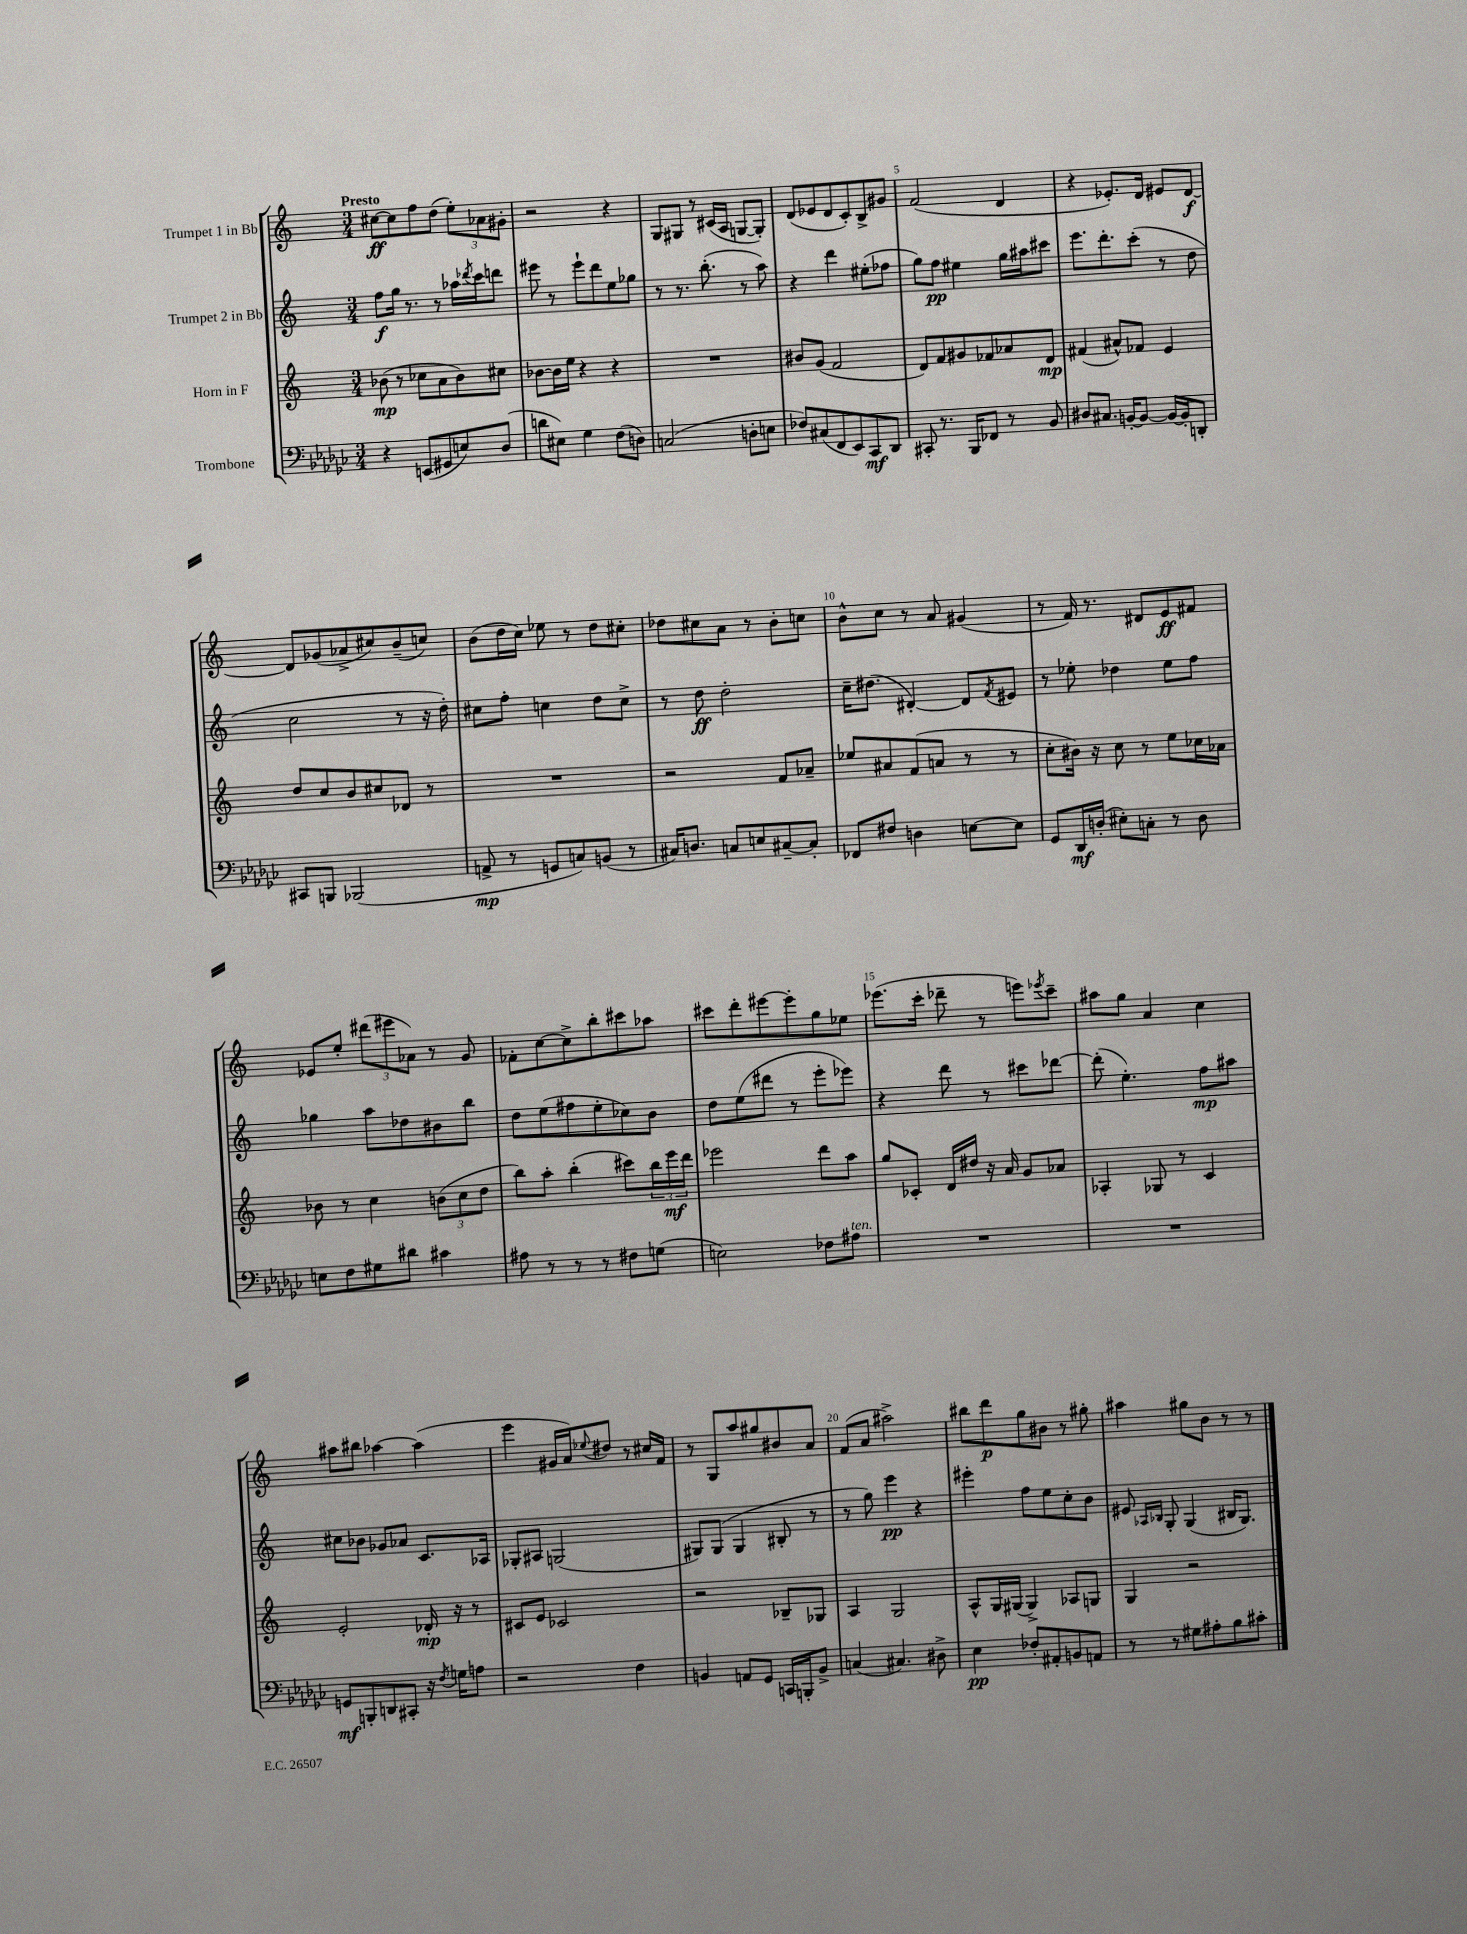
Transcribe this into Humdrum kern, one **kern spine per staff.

**kern	**dynam	**kern	**dynam	**kern	**dynam	**kern	**dynam
*part4	*part4	*part3	*part3	*part2	*part2	*part1	*part1
*staff4	*staff4	*staff3	*staff3	*staff2	*staff2	*staff1	*staff1
*I"Trombone	*	*I"Horn in F	*	*I"Trumpet 2 in Bb	*	*I"Trumpet 1 in Bb	*
*clefF4	*	*clefG2	*	*clefG2	*	*clefG2	*
*k[b-e-a-d-g-c-]	*	*k[]	*	*k[]	*	*k[]	*
*M3/4	*	*M3/4	*	*M3/4	*	*M3/4	*
=1	=1	=1	=1	=1	=1	=1	=1
!	!	!	!	!	!	!LO:TX:a:B:t=Presto	!
4r	.	(8b-X\	mp	8ff\L	f	[8cc#X\L	ff
.	.	8r	.	16gg\Jk	.	8cc#\]	.
.	.	.	.	8.r	.	.	.
(8EEn/L	.	8cc-X\L	.	.	.	8ff\	.
8GG#X/	.	8a\	.	8r	.	(8dd\J	.
8En/)	.	8b-\)	.	16aa-X\LL	.	12ee'\L)	.
.	.	.	.	8qddd-X/	.	.	.
.	.	.	.	16ccc\J	.	.	.
.	.	.	.	.	.	12a-X\	.
(8D-/J	.	8cc#X\J	.	8dddn\J	.	.	.
.	.	.	.	.	.	12g#X'\J	.
=2	=2	=2	=2	=2	=2	=2	=2
8dn\L	.	[8b-X\L	.	8eee#X\	.	2r	.
8E#X\J)	.	16b-\L]	.	8r	.	.	.
.	.	16ee\JJ	.	.	.	.	.
4G-\	.	4r	.	8eee#`\L	.	.	.
.	.	.	.	8ddd\	.	.	.
(8F\L	.	4r	.	8ee\	.	4r	.
8Dn\J)	.	.	.	8gg-X\J	.	.	.
=3	=3	=3	=3	=3	=3	=3	=3
(2Cn/	.	2.r	.	8r	.	8G/L	.
.	.	.	.	8.r	.	8G#X/J	.
.	.	.	.	.	.	8r	.
.	.	.	.	(8.bb'\	.	.	.
.	.	.	.	.	.	(16c#X/LL	.
.	.	.	.	.	.	16A/JJ	.
8Dn'\L	.	.	.	8r	.	[8Gn/L	.
8En\J	.	.	.	8aa\)	.	8G'/J])	.
=4	=4	=4	=4	=4	=4	=4	=4
8F-X/L)	.	8b#X/L	.	4r	.	(8d/L	.
(8C#X/	.	(8g/J	.	.	.	8e-X/	.
8FF/	.	2f/	.	4ddd\	.	8d/	.
8EE-/)	.	.	.	.	.	8c'/)	.
8CC-/	mf	.	.	(8ee#X'\L	.	8B^/	.
8DD-/J	.	.	.	8ff-X\J	.	8g#X/J	.
=5	=5	=5	=5	=5	=5	=5	=5
8CC#X'/	.	8d/L)	.	8gg\L)	.	(2f/	.
8.r	.	8f/	.	8ff\J	pp	.	.
.	.	8g#X/	.	4ee#X\	.	.	.
16BBB-/KL	.	.	.	.	.	.	.
8FF-X/J	.	8f-X/	.	.	.	.	.
8r	.	8a-X/	.	16gg\LL	.	4d/	.
.	.	.	.	16aa#X\J	.	.	.
8BB-/	.	8d/J	mp	8ccc#X\J	.	.	.
=6	=6	=6	=6	=6	=6	=6	=6
8D#X/L	.	(4f#X/	.	8.eee\L	.	4r	.
8.C#X/J	.	.	.	.	.	.	.
.	.	.	.	8.ddd'\	.	.	.
.	.	8a#X^^/L)	.	.	.	8.e-X'/L)	.
[16BBn'/KL	.	.	.	.	.	.	.
8BB/J_	.	8f-X/J	.	(8ccc'\J	.	.	.
.	.	.	.	.	.	16d/Jk	.
16BB/LL_	.	4e/	.	8r	.	8e#X/L	.
16BB'/J]	.	.	.	.	.	.	.
8DDn'/J	.	.	.	8dd\	.	[8d/J	f
!!LO:LB:g=z
=7	=7	=7	=7	=7	=7	=7	=7
8CC#X/L	.	8dd/L	.	2cc\	.	8d/L]	.
8BBBn/J	.	8cc/	.	.	.	(8g-X/	.
(2BBB-X/	.	8b/	.	.	.	8a-X^/	.
.	.	8cc#X/	.	.	.	8cc#X/)	.
.	.	8d-X/J	.	8r	.	(8b~/	.
.	.	8r	.	16r	.	8ccn/J)	.
.	.	.	.	16dd'\)	.	.	.
=8	=8	=8	=8	=8	=8	=8	=8
8AAn^/	mp	2.r	.	8cc#X\L	.	(8b\L	.
8r	.	.	.	8ff'\J	.	16dd\L	.
.	.	.	.	.	.	16cc\JJ)	.
8GGn/L	.	.	.	4ccn\	.	8ee-X\	.
8Cn/)	.	.	.	.	.	8r	.
(8BBn/J	.	.	.	8dd\L	.	8dd\L	.
8r	.	.	.	8cc^\J	.	8cc#X'\J	.
=9	=9	=9	=9	=9	=9	=9	=9
16C#X/KL)	.	2r	.	8r	.	8dd-X\L	.
8.Dn/J	.	.	.	.	.	.	.
.	.	.	.	8dd\	ff	8cc#X\	.
8Cn/L	.	.	.	2dd'\	.	8a\J	.
8En/	.	.	.	.	.	8r	.
[8C#X~/	.	8f/L	.	.	.	8b'\L	.
8C#'/J]	.	8a-X~/J	.	.	.	8ccn\J	.
=10	=10	=10	=10	=10	=10	=10	=10
8FF-X/L	.	8ee-X/L	.	16cc~\KL	.	8b^^\L	.
.	.	.	.	(8.dd#X\J	.	.	.
8F#X/J	.	8a#X/	.	.	.	8cc\J	.
4Dn\	.	(8f/	.	[4d#X'/)	.	8r	.
.	.	8an/J	.	.	.	8a/	.
[8En\L	.	8r	.	8d#/L]	.	(4g#X/	.
.	.	.	.	8qf/	.	.	.
8E\J]	.	8r	.	8e#X/J	.	.	.
=11	=11	=11	=11	=11	=11	=11	=11
8GG-/L	.	8cc'\L	.	8r	.	8r	.
16DD-/L	mf	16b#X\Jk)	.	8ee-X'\	.	16f/)	.
(16Dn'/JJ	.	16r	.	.	.	8.r	.
8E#X'\L)	.	8cc\	.	4dd-X\	.	.	.
8Cn'\J	.	8r	.	.	.	8d#X/L	.
8r	.	8ee\L	.	8ee-\L	.	8e/	ff
8D\	.	16cc-X\L	.	8ff\J	.	8f#X/J	.
.	.	16a-X\JJ	.	.	.	.	.
!!LO:LB:g=z
=12	=12	=12	=12	=12	=12	=12	=12
8En\L	.	8b-X\	.	4gg-X\	.	8e-X/L	.
8F\	.	8r	.	.	.	8ee'/J	.
8G#X\	.	4cc\	.	8aa\L	.	(12ddd#X\L	.
.	.	.	.	.	.	12eee#X\	.
8d#X\J	.	.	.	8dd-X\	.	.	.
.	.	.	.	.	.	12a-X\J)	.
4c#X\	.	(12bn\L	.	8b#X\	.	8r	.
.	.	12cc\	.	.	.	.	.
.	.	.	.	8bb\J	.	8g/	.
.	.	12dd\J	.	.	.	.	.
=13	=13	=13	=13	=13	=13	=13	=13
8A#X\	.	8bb\L)	.	8dd\L	.	8f-X'\L	.
8r	.	8aa'\J	.	(8ee\	.	[8cc\	.
8r	.	(4bb'\	.	8ff#X\	.	8cc^\]	.
8r	.	.	.	8ee'\	.	8bb'\	.
8F#X\L	.	8ccc#X\L)	.	8cc-X\)	.	8ccc#X\	.
(8Gn\J	.	24bb\L	.	8b\J	.	8aa-X\J	.
.	.	24eee\	mf	.	.	.	.
.	.	24ddd\JJ	.	.	.	.	.
=14	=14	=14	=14	=14	=14	=14	=14
2En\)	.	2eee-X\	.	8dd\L	.	8ccc#X\L	.
.	.	.	.	(8ee\	.	8ddd'\	.
.	.	.	.	8ddd#X\J	.	[8eee#X\	.
.	.	.	.	8r	.	8eee#'\]	.
8F-X\L	.	8ddd\L	.	8eee'\L	.	8gg\	.
!LO:TX:a:i:t=ten.	!	!	!	!	!	!	!
8A#X\J	.	8aa\J	.	8eee-X\J)	.	8ee-X\J	.
=15	=15	=15	=15	=15	=15	=15	=15
2.r	.	8gg/L	.	4r	.	(8.eee-X\L	.
.	.	8c-X'/J	.	.	.	.	.
.	.	.	.	.	.	16ccc'\Jk	.
.	.	16d/LL	.	8ddd\	.	8ddd-X~\	.
.	.	16dd#X/JJ	.	.	.	.	.
.	.	16r	.	8r	.	8r	.
.	.	16a/	.	.	.	.	.
.	.	8g/L	.	8ccc#X\L	.	8eeen\L)	.
.	.	.	.	.	.	8qeee-X/	.
.	.	8a-X/J	.	[8ddd-X\J	.	8ccc~\J	.
=16	=16	=16	=16	=16	=16	=16	=16
2.r	.	4A-X'/	.	(8ddd-'\]	.	8aa#X\L	.
.	.	.	.	4.ee'\)	.	8gg\J	.
.	.	8G-X/	.	.	.	4a/	.
.	.	8r	.	.	.	.	.
.	.	4c/	.	8ff\L	mp	4cc\	.
.	.	.	.	8aa#X\J	.	.	.
!!LO:LB:g=z
=17	=17	=17	=17	=17	=17	=17	=17
8GGn/L	mf	2e'/	.	8cc#X\L	.	8aa#X\L	.
8BBBn'/	.	.	.	8b-X\J	.	8bb#X\J	.
8DDn/	.	.	.	8g-X/L	.	[4aa-X\	.
8CC#X'/J	.	.	.	8a-X/J	.	.	.
16r	.	16d-X'/	mp	8.c/L	.	(4aa-\]	.
8qF/	.	.	.	.	.	.	.
16Gn\KL	.	16r	.	.	.	.	.
8An\J	.	8r	.	.	.	.	.
.	.	.	.	16A-X/Jk	.	.	.
=18	=18	=18	=18	=18	=18	=18	=18
2r	.	8c#X/L	.	8G-X'/L	.	4eee\	.
.	.	8e/J	.	8A#X/J	.	.	.
.	.	2c-X/	.	(2Gn/	.	16g#X/LL	.
.	.	.	.	.	.	16a/J)	.
.	.	.	.	.	.	8qqee-X/	.
.	.	.	.	.	.	8dd#X/J	.
4F\	.	.	.	.	.	8r	.
.	.	.	.	.	.	16cc#X/LL	.
.	.	.	.	.	.	16f/JJ	.
=19	=19	=19	=19	=19	=19	=19	=19
4BBn/	.	2r	.	8G#X/L)	.	8r	.
.	.	.	.	(8G#/J	.	8G/L	.
8AAn/L	.	.	.	4G#/	.	8aa/	.
8GG-/J	.	.	.	.	.	8gg#X/	.
16CCn/LL	.	8B-X~/L	.	8B#X'/	.	8b#X/	.
16BBBn'/J	.	.	.	.	.	.	.
8BB^/J	.	8G-X/J	.	8r	.	8a/J	.
=20	=20	=20	=20	=20	=20	=20	=20
(4Cn/	.	4A/	.	8r	.	(8f/L	.
.	.	.	.	8gg\)	.	8a/J	.
4.C#X/)	.	2G/	.	4eee\	pp	2aa#X^\)	.
.	.	.	.	4r	.	.	.
8D#X^\	.	.	.	.	.	.	.
=21	=21	=21	=21	=21	=21	=21	=21
4E-\	pp	8A^^/L	.	4eee#X'\	.	8bb#X\L	.
.	.	16G/L	.	.	.	8ddd\	p
.	.	(16G#X/JJ	.	.	.	.	.
8F-X'/L	.	4G#^/)	.	8ff\L	.	8gg\	.
8AA#X'/	.	.	.	8ee\	.	8b#X\J	.
8BBn/	.	8A-X/L	.	8cc'\	.	8r	.
8AAn/J	.	8Gn/J	.	8b\J	.	8gg#X'\	.
=22	=22	=22	=22	=22	=22	=22	=22
8r	.	4G/	.	8e#X/	.	4aa#X\	.
.	.	.	.	16qqA-X/LL	.	.	.
.	.	.	.	16qqB-X/JJ	.	.	.
8r	.	.	.	8G'/	.	.	.
8G#X\L	.	2r	.	(4G/	.	8gg#X\L	.
8A#X'\	.	.	.	.	.	8b\J	.
8B-\	.	.	.	16B#X/KL	.	8r	.
.	.	.	.	8.G/J)	.	.	.
8c#X'\J	.	.	.	.	.	8r	.
==	==	==	==	==	==	==	==
*-	*-	*-	*-	*-	*-	*-	*-
